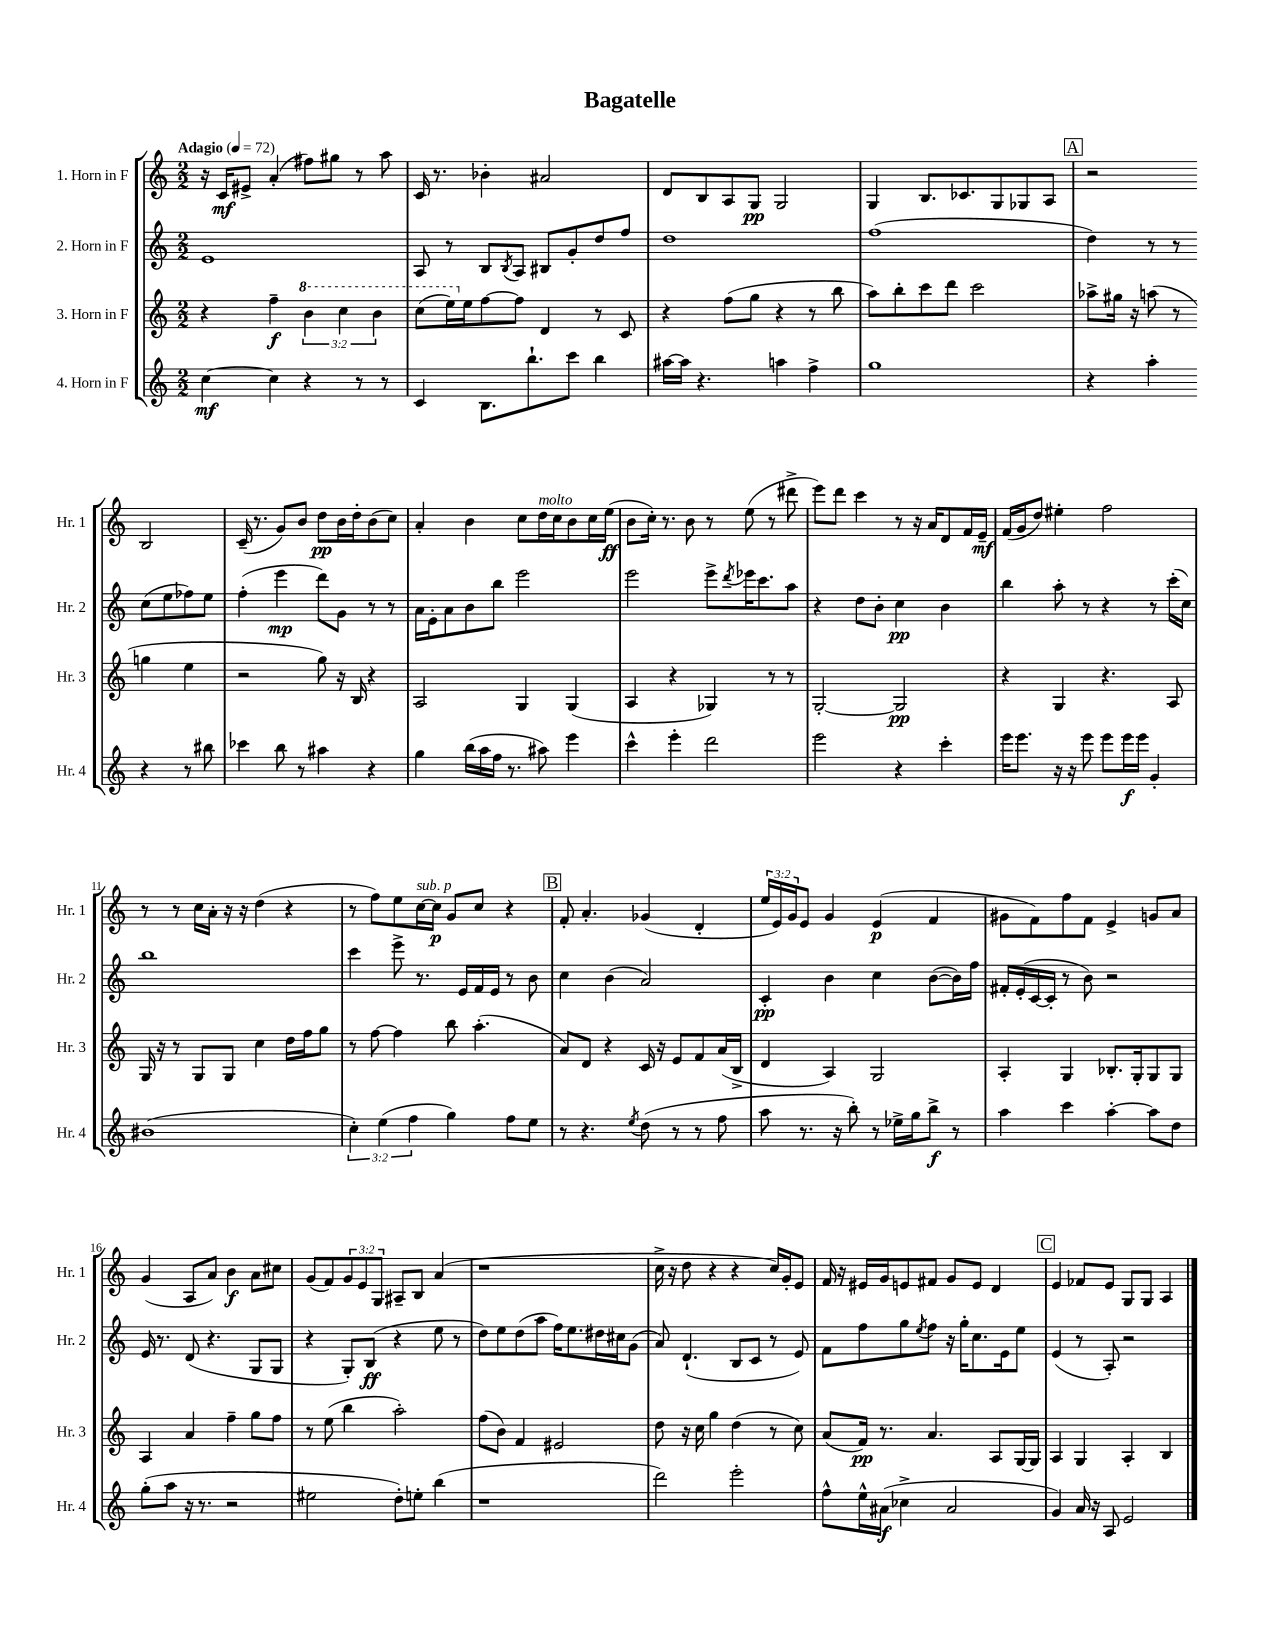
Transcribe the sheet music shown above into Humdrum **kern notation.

**kern	**dynam	**kern	**dynam	**kern	**dynam	**kern	**dynam
*part4	*part4	*part3	*part3	*part2	*part2	*part1	*part1
*staff4	*staff4	*staff3	*staff3	*staff2	*staff2	*staff1	*staff1
*I"4. Horn in F	*	*I"3. Horn in F	*	*I"2. Horn in F	*	*I"1. Horn in F	*
*I'Hr. 4	*	*I'Hr. 3	*	*I'Hr. 2	*	*I'Hr. 1	*
*clefG2	*	*clefG2	*	*clefG2	*	*clefG2	*
*k[]	*	*k[]	*	*k[]	*	*k[]	*
*M2/2	*	*M2/2	*	*M2/2	*	*M2/2	*
*MM72	*	*MM72	*	*MM72	*	*MM72	*
=1	=1	=1	=1	=1	=1	=1	=1
!	!	!	!	!	!	!LO:TX:a:B:t=Adagio	!
[4cc\	mf	4r	.	1e	.	16r	.
.	.	.	.	.	.	16c/KL	mf
.	.	.	.	.	.	8e#X^/J	.
4cc\]	.	4ff~\	f	.	.	(4a'/	.
*	*	*8va	*	*	*	*	*
4r	.	6bb\	.	.	.	8ff#X\L)	.
.	.	.	.	.	.	8gg#X\J	.
.	.	6ccc\	.	.	.	.	.
8r	.	.	.	.	.	8r	.
.	.	6bb\	.	.	.	.	.
8r	.	.	.	.	.	8aa\	.
=2	=2	=2	=2	=2	=2	=2	=2
4c/	.	(8ccc\L	.	8A/	.	16c/	.
.	.	.	.	.	.	8.r	.
.	.	16eee\L)	.	8r	.	.	.
*	*	*X8va	*	*	*	*	*
.	.	16ee\J	.	.	.	.	.
8.B\L	.	[8ff\	.	8B/L	.	4b-X'\	.
.	.	.	.	8qB/	.	.	.
.	.	8ff\J]	.	8A/J	.	.	.
8.bb`\	.	.	.	.	.	.	.
.	.	4d/	.	8B#X/L	.	2a#X/	.
8ccc\J	.	.	.	8g'/	.	.	.
4bb\	.	8r	.	8dd/	.	.	.
.	.	8c/	.	8ff/J	.	.	.
=3	=3	=3	=3	=3	=3	=3	=3
[16aa#X\LL	.	4r	.	1dd	.	8d/L	.
16aa#\JJ]	.	.	.	.	.	.	.
4.r	.	.	.	.	.	8B/	.
.	.	(8ff\L	.	.	.	8A/	.
.	.	8gg\J	.	.	.	8G/J	pp
4aan\	.	4r	.	.	.	2G/	.
4ff^\	.	8r	.	.	.	.	.
.	.	8bb\	.	.	.	.	.
=4	=4	=4	=4	=4	=4	=4	=4
1gg	.	8aa\L)	.	(1ff	.	4G/	.
.	.	8bb'\	.	.	.	.	.
.	.	8ccc\	.	.	.	8.B/L	.
.	.	8ddd\J	.	.	.	.	.
.	.	.	.	.	.	8.c-X/	.
.	.	2ccc\	.	.	.	.	.
.	.	.	.	.	.	8G/	.
.	.	.	.	.	.	8G-X/	.
.	.	.	.	.	.	8A/J	.
!!LO:REH:place=s1:t=A
=5	=5	=5	=5	=5	=5	=5	=5
4r	.	8aa-X^\L	.	4dd\)	.	2r	.
.	.	16gg#X\Jk	.	.	.	.	.
.	.	16r	.	.	.	.	.
4aa'\	.	(8aan\	.	8r	.	.	.
.	.	8r	.	8r	.	.	.
4r	.	4ggn\	.	(8cc\L	.	2B/	.
.	.	.	.	8ee\	.	.	.
8r	.	4ee\	.	8ff-X\)	.	.	.
8bb#X\	.	.	.	8ee\J	.	.	.
!!LO:LB:g=z
=6	=6	=6	=6	=6	=6	=6	=6
4ccc-X\	.	2r	.	(4ff'\	.	(16c~/	.
.	.	.	.	.	.	8.r	.
8bb\	.	.	.	4eee\	mp	8g/L)	.
8r	.	.	.	.	.	8b/J	.
4aa#X\	.	8gg\)	.	8ddd\L)	.	8dd\L	pp
.	.	16r	.	8g\J	.	16b\L	.
.	.	16B/	.	.	.	16dd'\J	.
4r	.	4r	.	8r	.	(8b\	.
.	.	.	.	8r	.	8cc\J)	.
=7	=7	=7	=7	=7	=7	=7	=7
4gg\	.	2A/	.	16a\LL	.	4a'/	.
.	.	.	.	16e'\J	.	.	.
.	.	.	.	8a\	.	.	.
(16bb\LL	.	.	.	8b\	.	4b\	.
16aa\	.	.	.	.	.	.	.
16ff\JJ	.	.	.	8bb\J	.	.	.
8.r	.	.	.	.	.	.	.
.	.	4G/	.	2eee\	.	8cc\L	.
!	!	!	!	!	!	!LO:TX:a:i:t=molto	!
8aa#X\)	.	.	.	.	.	16dd\L	.
.	.	.	.	.	.	16cc\J	.
4eee\	.	(4G/	.	.	.	8b\	.
.	.	.	.	.	.	16cc\L	.
.	.	.	.	.	.	(16ee\JJ	ff
=8	=8	=8	=8	=8	=8	=8	=8
4ccc^^\	.	4A/	.	2eee\	.	8b\L	.
.	.	.	.	.	.	16cc'\Jk)	.
.	.	.	.	.	.	8.r	.
4eee'\	.	4r	.	.	.	.	.
.	.	.	.	.	.	8b\	.
2ddd\	.	4G-X/)	.	8eee^\L	.	8r	.
.	.	.	.	8qddd/	.	.	.
.	.	.	.	16eee-X\K	.	(8ee\	.
.	.	.	.	8.ccc\	.	.	.
.	.	8r	.	.	.	8r	.
.	.	8r	.	8aa\J	.	8ddd#X^\	.
=9	=9	=9	=9	=9	=9	=9	=9
2eee\	.	[2G'/	.	4r	.	8eee\L)	.
.	.	.	.	.	.	8ddd\J	.
.	.	.	.	8dd\L	.	4ccc\	.
.	.	.	.	8b'\J	.	.	.
4r	.	2G/]	pp	4cc\	pp	8r	.
.	.	.	.	.	.	16r	.
.	.	.	.	.	.	16a/KL	.
4ccc'\	.	.	.	4b\	.	8d/	.
.	.	.	.	.	.	16f/L	.
.	.	.	.	.	.	16e~/JJ	mf
=10	=10	=10	=10	=10	=10	=10	=10
16eee\KL	.	4r	.	4bb\	.	(16f/LL	.
8.eee\J	.	.	.	.	.	16g/J	.
.	.	.	.	.	.	8dd/J)	.
16r	.	4G/	.	8aa'\	.	4ee#X'\	.
16r	.	.	.	.	.	.	.
8eee\	.	.	.	8r	.	.	.
8eee\L	.	4.r	.	4r	.	2ff\	.
16eee\L	f	.	.	.	.	.	.
16eee\JJ	.	.	.	.	.	.	.
4g'/	.	.	.	8r	.	.	.
.	.	8A/	.	(16ccc'\LL	.	.	.
.	.	.	.	16cc\JJ)	.	.	.
!!LO:LB:g=z
=11	=11	=11	=11	=11	=11	=11	=11
(1b#X	.	16G/	.	1bb	.	8r	.
.	.	16r	.	.	.	.	.
.	.	8r	.	.	.	8r	.
.	.	8G/L	.	.	.	16cc\LL	.
.	.	.	.	.	.	16a'\JJ	.
.	.	8G/J	.	.	.	16r	.
.	.	.	.	.	.	16r	.
.	.	4cc\	.	.	.	(4dd\	.
.	.	16dd\LL	.	.	.	4r	.
.	.	16ff\J	.	.	.	.	.
.	.	8gg\J	.	.	.	.	.
=12	=12	=12	=12	=12	=12	=12	=12
6cc'\)	.	8r	.	4ccc\	.	8r	.
.	.	[8ff\	.	.	.	8ff\L)	.
(6ee\	.	.	.	.	.	.	.
.	.	4ff\]	.	8eee^\	.	8ee\	.
6ff\	.	.	.	.	.	.	.
!	!	!	!	!	!	!LO:TX:a:i:t=sub. p	!
.	.	.	.	8.r	.	[16cc\L	.
.	.	.	.	.	.	16cc\JJ]	p
4gg\)	.	8bb\	.	.	.	8g/L	.
.	.	.	.	16e/LL	.	.	.
.	.	(4.aa'\	.	16f/	.	8cc/J	.
.	.	.	.	16e/JJ	.	.	.
8ff\L	.	.	.	8r	.	4r	.
8ee\J	.	.	.	8b\	.	.	.
!!LO:REH:place=s1:t=B
=13	=13	=13	=13	=13	=13	=13	=13
8r	.	8a/L)	.	4cc\	.	8f'/	.
4.r	.	8d/J	.	.	.	4.a'/	.
.	.	4r	.	(4b\	.	.	.
8qee/	.	.	.	.	.	.	.
(8dd\	.	16c/	.	2a/)	.	(4g-X/	.
.	.	16r	.	.	.	.	.
8r	.	8e/L	.	.	.	.	.
8r	.	8f/	.	.	.	4d'/	.
8ff\	.	(16a/L	.	.	.	.	.
.	.	16B^/JJ	.	.	.	.	.
=14	=14	=14	=14	=14	=14	=14	=14
8aa\	.	4d/	.	4c'/	pp	24ee/LL	.
.	.	.	.	.	.	24e/)	.
.	.	.	.	.	.	24g/J	.
8.r	.	.	.	.	.	8e/J	.
.	.	4A/)	.	4b\	.	4g/	.
16r	.	.	.	.	.	.	.
8bb'\)	.	.	.	.	.	.	.
8r	.	2G/	.	4cc\	.	(4e/	p
16ee-X^\LL	.	.	.	.	.	.	.
16gg\J	.	.	.	.	.	.	.
8bb^\J	f	.	.	([8b\L	.	4f/	.
8r	.	.	.	16b\L])	.	.	.
.	.	.	.	16ff\JJ	.	.	.
=15	=15	=15	=15	=15	=15	=15	=15
4aa\	.	4A'/	.	16f#X'/LL	.	8g#X\L	.
.	.	.	.	(16e'/	.	.	.
.	.	.	.	[16c/	.	8f\)	.
.	.	.	.	16c'/JJ]	.	.	.
4ccc\	.	4G/	.	8r	.	8ff\	.
.	.	.	.	8b\)	.	8f\J	.
[4aa'\	.	8.B-X'/L	.	2r	.	4e^/	.
.	.	16G'/k	.	.	.	.	.
8aa\L]	.	8G/	.	.	.	8gn/L	.
8dd\J	.	8G/J	.	.	.	8a/J	.
!!LO:LB:g=z
=16	=16	=16	=16	=16	=16	=16	=16
(8gg'\L	.	4A/	.	16e/	.	(4g/	.
.	.	.	.	8.r	.	.	.
8aa\J	.	.	.	.	.	.	.
16r	.	4a/	.	(8d/	.	8A/L	.
8.r	.	.	.	.	.	.	.
.	.	.	.	4.r	.	8a/J)	.
2r	.	4ff~\	.	.	.	4b\	f
.	.	8gg\L	.	8G/L	.	8a\L	.
.	.	8ff\J	.	8G/J	.	8cc#X\J	.
=17	=17	=17	=17	=17	=17	=17	=17
2ee#X\	.	8r	.	4r	.	(8g/L	.
.	.	(8ee\	.	.	.	8f/)	.
.	.	4bb\	.	8G'/L)	.	12g/	.
.	.	.	.	.	.	12e/	.
.	.	.	.	(8B/J	ff	.	.
.	.	.	.	.	.	12G/J	.
8dd'\L)	.	2aa'\)	.	4r	.	8A#X~/L	.
8een'\J	.	.	.	.	.	8B/J	.
(4bb\	.	.	.	8ee\	.	(4a/	.
.	.	.	.	8r	.	.	.
=18	=18	=18	=18	=18	=18	=18	=18
1r	.	(8ff\L	.	8dd\L)	.	1r	.
.	.	8b\J)	.	8ee\	.	.	.
.	.	4f/	.	(8dd\	.	.	.
.	.	.	.	8aa\J	.	.	.
.	.	2e#X/	.	16ff\KL)	.	.	.
.	.	.	.	8.ee\	.	.	.
.	.	.	.	16dd#X\L	.	.	.
.	.	.	.	16cc#X\J	.	.	.
.	.	.	.	(8g\J	.	.	.
=19	=19	=19	=19	=19	=19	=19	=19
2ddd\)	.	8dd\	.	8a/)	.	16cc^\	.
.	.	.	.	.	.	16r	.
.	.	16r	.	(4.d`/	.	8dd\	.
.	.	16cc\	.	.	.	.	.
.	.	4gg\	.	.	.	4r	.
2eee'\	.	(4dd\	.	8B/L	.	4r	.
.	.	.	.	8c/J	.	.	.
.	.	8r	.	8r	.	16cc/LL)	.
.	.	.	.	.	.	16g'/J	.
.	.	8cc\)	.	8e/)	.	8e/J	.
=20	=20	=20	=20	=20	=20	=20	=20
8ff^^\L	.	(8a/L	.	8f\L	.	16f/	.
.	.	.	.	.	.	16r	.
16ee^^\L	.	16f/Jk)	pp	8ff\	.	16e#X/LL	.
(16a#X\JJ	f	8.r	.	.	.	16g/J	.
4cc-X^\	.	.	.	8gg\	.	8en/	.
.	.	.	.	8qee/	.	.	.
.	.	4.a/	.	8ff\J	.	8f#X/J	.
2a#/	.	.	.	16r	.	8g/L	.
.	.	.	.	16gg'\KL	.	.	.
.	.	.	.	8.cc\	.	8e/J	.
.	.	8A/L	.	.	.	4d/	.
.	.	.	.	16e\k	.	.	.
.	.	[16G/L	.	8ee\J	.	.	.
.	.	16G/JJ]	.	.	.	.	.
!!LO:REH:place=s1:t=C
=21	=21	=21	=21	=21	=21	=21	=21
4g/)	.	4A/	.	(4e/	.	4e/	.
16a/	.	4G/	.	8r	.	8f-X/L	.
16r	.	.	.	.	.	.	.
8A/	.	.	.	8A'/)	.	8e/J	.
2e/	.	4A'/	.	2r	.	8G/L	.
.	.	.	.	.	.	8G/J	.
.	.	4B/	.	.	.	4A/	.
==	==	==	==	==	==	==	==
*-	*-	*-	*-	*-	*-	*-	*-
